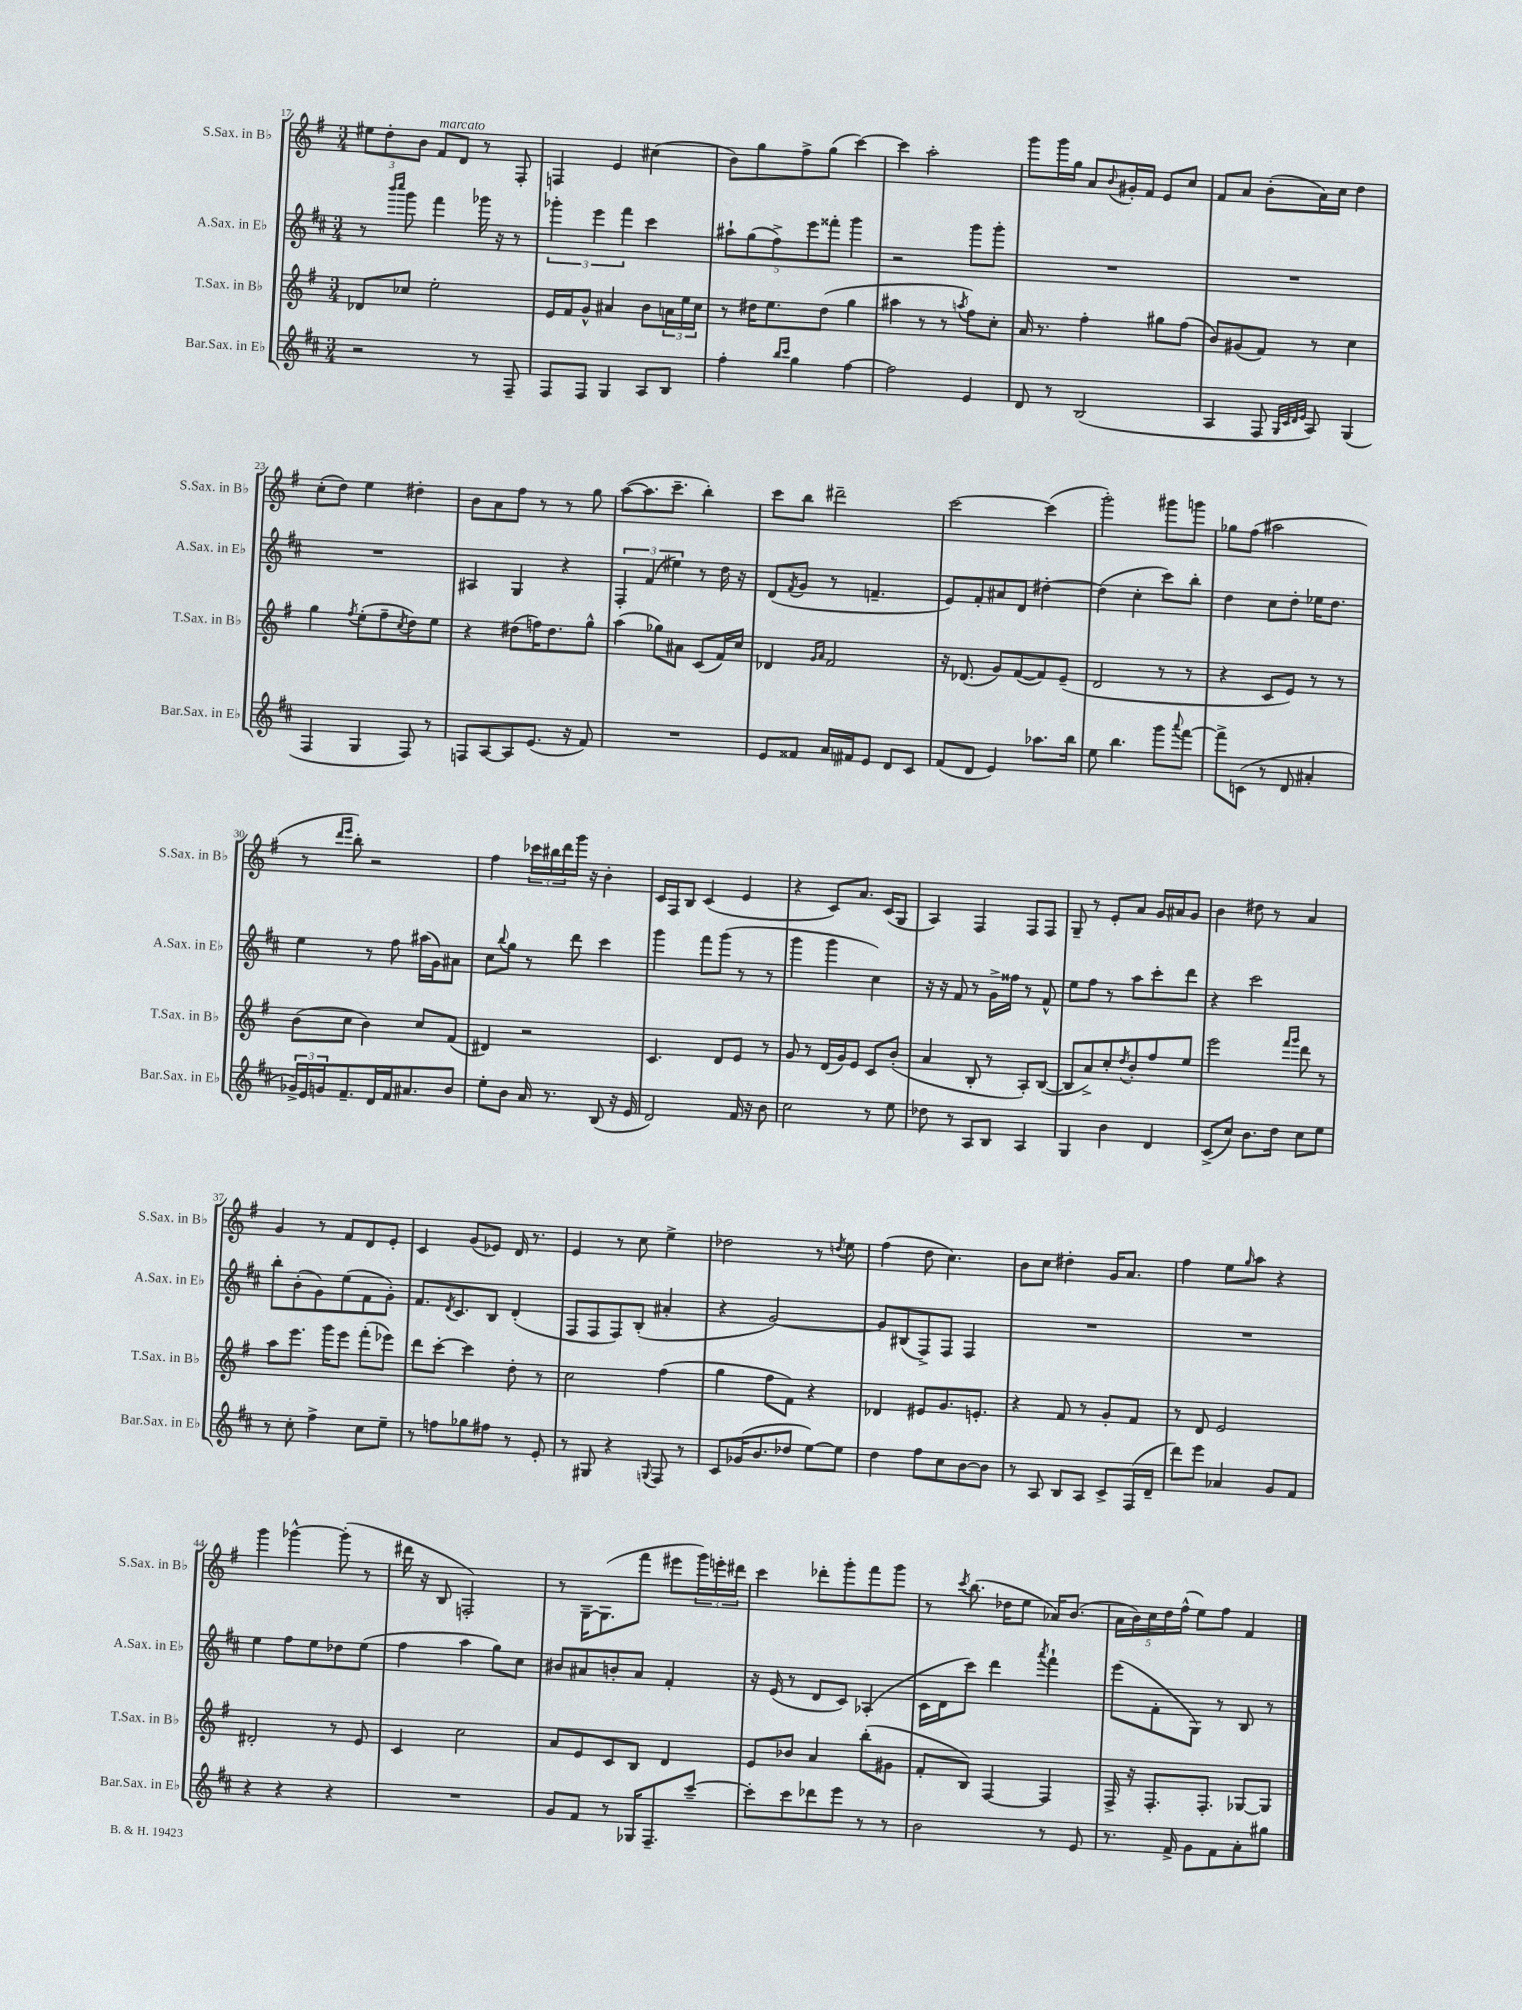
<<
\new StaffGroup <<
\new Staff = "s0" \with { instrumentName = "S.Sax. in Bb" shortInstrumentName = "S.Sax. in Bb" } {
    \clef treble \key g \major \numericTimeSignature \time 3/4
    \tuplet 3/2 { eis''8 d''8-. b'8 } fis'8^\markup { \italic "marcato" } d'8 r8 fis8-. |
    f4 e'4 cis''4( |
    b'8) g''8 fis''8-> g''8( c'''4~) |
    c'''4 a''2-. |
    g'''8 g'''16 g''16 a'8 \appoggiatura { b'8 } gis'16-. fis'16 e'8 c''8 |
    fis'8 a'8 b'8-.( a'16) c''16 d''4 |
    c''8-.( d''8) e''4 dis''4-. |
    b'8 a'8 fis''8 r8 r8 g''8 |
    a''8~( a''8. c'''8.-- b''4-.) |
    c'''8 b''8 dis'''2-- |
    c'''2~ c'''4( |
    g'''2-.) gis'''8 g'''8 |
    ges''8 fis''8( ais''2 |
    r8 \grace { d'''16 e'''16 } b''8-.) r2 |
    fis''4 \tuplet 3/2 { ces'''16 bis''16 d'''16 } g'''16 r16 b'4-. |
    c'16 fis16 b8 c'4( e'4 |
    r4 c'8) a'8. c'16( g8 |
    a4) fis4 fis8 fis8 |
    g8-- r8 e'8-. a'8 g'16 ais'16 g'8 |
    b'4 dis''8 r8 a'4 |
    g'4 r8 fis'8 d'8 e'8-. |
    c'4 g'8( ees'8) d'16 r8. |
    e'4 r8 c''8 e''4-> |
    des''2 r8 \acciaccatura { d''8 } e''8 |
    fis''4( d''8 c''4.) |
    b'8 c''8 dis''4-. g'16 a'8. |
    fis''4 e''8 \grace { g''16 } a''8 r4 |
    g'''4 ges'''4~-^ ges'''8-.( r8 |
    dis'''16 r16 b8 f2-.) |
    r8 g16~-- g8.( fis'''8 eis'''8 \tuplet 3/2 { g'''16) e'''16-. dis'''16 } |
    c'''4 des'''8-. g'''8-. fis'''8 g'''8 |
    r8 \acciaccatura { c'''8 } b''8.( des''16 e''8 aes'16) b'8.( |
    \tuplet 5/4 { a'16 b'16) c''16 d''16 fis''16-^( } e''8) fis''8 fis'4 \bar "|." |
}
\new Staff = "s1" \with { instrumentName = "A.Sax. in Eb" shortInstrumentName = "A.Sax. in Eb" } {
    \clef treble \key d \major \numericTimeSignature \time 3/4
    r8 \grace { b'''16 cis''''16 } g'''8 fis'''4 ges'''16 r16 r8 |
    \tuplet 3/2 { ges'''4-. e'''4 fis'''4 } cis'''4 |
    \tuplet 5/4 { ais''8-! g''8( fis''8->) e'''8 fisis'''8-. } g'''4 |
    r2 g'''8 g'''8-. |
    R2. |
    R2. |
    R2. |
    ais4 g4 r4 |
    \tuplet 3/2 { fis4-. fis'4( eis''4) } r8 d''16 r16 |
    d'8( \acciaccatura { fis'8 } g'8 r8 f'4.-- |
    e'8) fis'8-. ais'8 d'8 dis''4~-. |
    dis''4( cis''4-. cis'''8) b''8-. |
    d''4 cis''8 d''8-. ees''16 d''8. |
    e''4 r8 fis''8 ais''16( g'16) ais'8 |
    cis''8 \appoggiatura { b''8 } g''8 r8 d'''8 cis'''4 |
    g'''4 fis'''8 g'''8( r8 r8 |
    g'''4 g'''4 cis''4) |
    r16 r16 fis'8 r8 g'16-> fisis''16 r8 fis'8-^ |
    e''8 fis''8 r8 a''8 cis'''8-. d'''8 |
    r4 cis'''2 |
    b''8-. b'8-.( g'8) e''8( fis'8 g'8-.) |
    fis'8. \acciaccatura { d'8 } cis'8. b8 d'4-.( |
    fis8 fis8 fis8) b8-.( ais'4-. |
    r4 g'2~) |
    g'8 bis8( fis8->) fis8 fis4 |
    R2. |
    R2. |
    e''4 fis''8 e''8 des''8 e''8( |
    fis''4 a''4 g''8) cis''8 |
    bis'8 ais'8 b'8-. ais'8 fis'4-. |
    r16 e'16( r8 d'8 cis'8) aes4-.( |
    cis'16 d'16 cis'''8) d'''4 \acciaccatura { a'''8 } fis'''4-! |
    e'''8( fis'8-. g8) r8 b8 r8 \bar "|." |
}
\new Staff = "s2" \with { instrumentName = "T.Sax. in Bb" shortInstrumentName = "T.Sax. in Bb" } {
    \clef treble \key g \major \numericTimeSignature \time 3/4
    des'8 ces''8 e''2-. |
    e'16 fis'16 g'8-^ ais'4 b'8 \tuplet 3/2 { a'16 e''16 c''16 } |
    r8 dis''16 e''8. dis''8( g''4 |
    ais''4 r8 r8 \acciaccatura { a''8 } fis''8) c''8-. |
    a'16 r8. fis''4-. gis''8 fis''8( |
    b'8) gis'8( fis'8) r8 c''4 |
    g''4 \acciaccatura { fis''8 } e''8-.( fis''8-- \acciaccatura { c''8 } d''8) e''8 |
    r4 dis''8( f''16) dis''8. g''8-^ |
    a''4( ges''8) ais'8 c'8( fis'16) c''16 |
    des'4 \grace { g'16 a'16 } fis'2 |
    r16 des'8.( g'8) fis'8~( fis'8) e'8--( |
    d'2 r8 r8 |
    r4 c'8 e'8) r8 r8 |
    b'8( c''8 b'4) c''8 fis'8( |
    dis'4) r2 |
    c'4. d'8 e'8 r8 |
    g'8 r8 d'16( g'16) e'8 c'8 b'8-.( |
    a'4 b8-. r8 a8-.) b8~( |
    b8 a'8->) c''8-. \acciaccatura { d''8 } b'8-. fis''8 e''8 |
    e'''2 \grace { fis'''16 g'''16 } d'''8 r8 |
    a''8 e'''8. g'''16 e'''8 fis'''8-.( ees'''8) |
    d'''8 c'''8~-. c'''4 d''8-. r8 |
    c''2 fis''4( |
    g''4 fis''8 fis'8) r4 |
    des'4 eis'8 g'8. e'8.-. |
    r4 fis'8 r8 g'8-. fis'8 |
    r8 d'8 e'2 |
    dis'2-. r8 e'8 |
    c'4 c''2 |
    a'8 e'8 c'8 b8 d'4 |
    e'8 bes'8 a'4 b''8-.( gis'8 |
    fis'8-. b8) fis4~ fis4 |
    fis16-> r16 fis8.-. fis8.-. ges8~ ges8 \bar "|." |
}
\new Staff = "s3" \with { instrumentName = "Bar.Sax. in Eb" shortInstrumentName = "Bar.Sax. in Eb" } {
    \clef treble \key d \major \numericTimeSignature \time 3/4
    r2 r8 fis8-- |
    fis8 fis8 g4 a8 b8 |
    fis''4-. \grace { b''16 cis'''16 } g''4 fis''4~ |
    fis''2 e'4 |
    d'8 r8 b2( |
    a4 fis8 \grace { g32 cis'32 d'32 e'32 } a8) g4( |
    fis4 g4 fis8) r8 |
    f8 a8~ a8 e'8.( r16 fis'8) |
    R2. |
    e'8 fisis'8 a'16 fis'16 e'8 d'8 cis'8 |
    fis'8( d'8 e'4) aes''8. b''16 |
    e''8 b''4. g'''8 \appoggiatura { a'''8 } fis'''8~ |
    fis'''8-> c'8( r8 d'8 ais'4-. |
    \tuplet 3/2 { ges'16->) e'16 g'16 } fis'8.-- d'16 fis'16 ais'8. b'8 |
    e''8-. b'8 a'16 r8. b8( r16 e'16 |
    d'2) fis'16 r16 b'8 |
    cis''2 r8 e''8 |
    des''8 r8 a8 b8 a4 |
    g4 b'4 d'4 |
    cis'8->( cis''8) b'8. d''16 cis''8 e''8 |
    r8 cis''8-. fis''4-> cis''8 e''8-- |
    r8 f''8 ges''8 fis''8 r8 e'8-. |
    r8 gis8 r4 \appoggiatura { g8 } fis8 r8 |
    cis'8 ges'16( b'8. des''8 e''8~) e''8 |
    d''4 fis''8 cis''8 b'8~ b'8 |
    r8 a8 b8 a8 cis'8-> fis16( d'16-- |
    d'''8) e'''8 aes'4 g'8 fis'8 |
    r4 r4 r4 |
    R2. |
    g'8 fis'8 r8 ges16 fis8.-- cis'''8~-- |
    cis'''8-. cis'''8 des'''8 e'''8 r8 r8 |
    b'2 r8 e'8 |
    r8. fis'16-> g'8 fis'8 a'8-. gis''8 \bar "|." |
}
>>
>>
\layout { \context { \Score currentBarNumber = #17 } }
